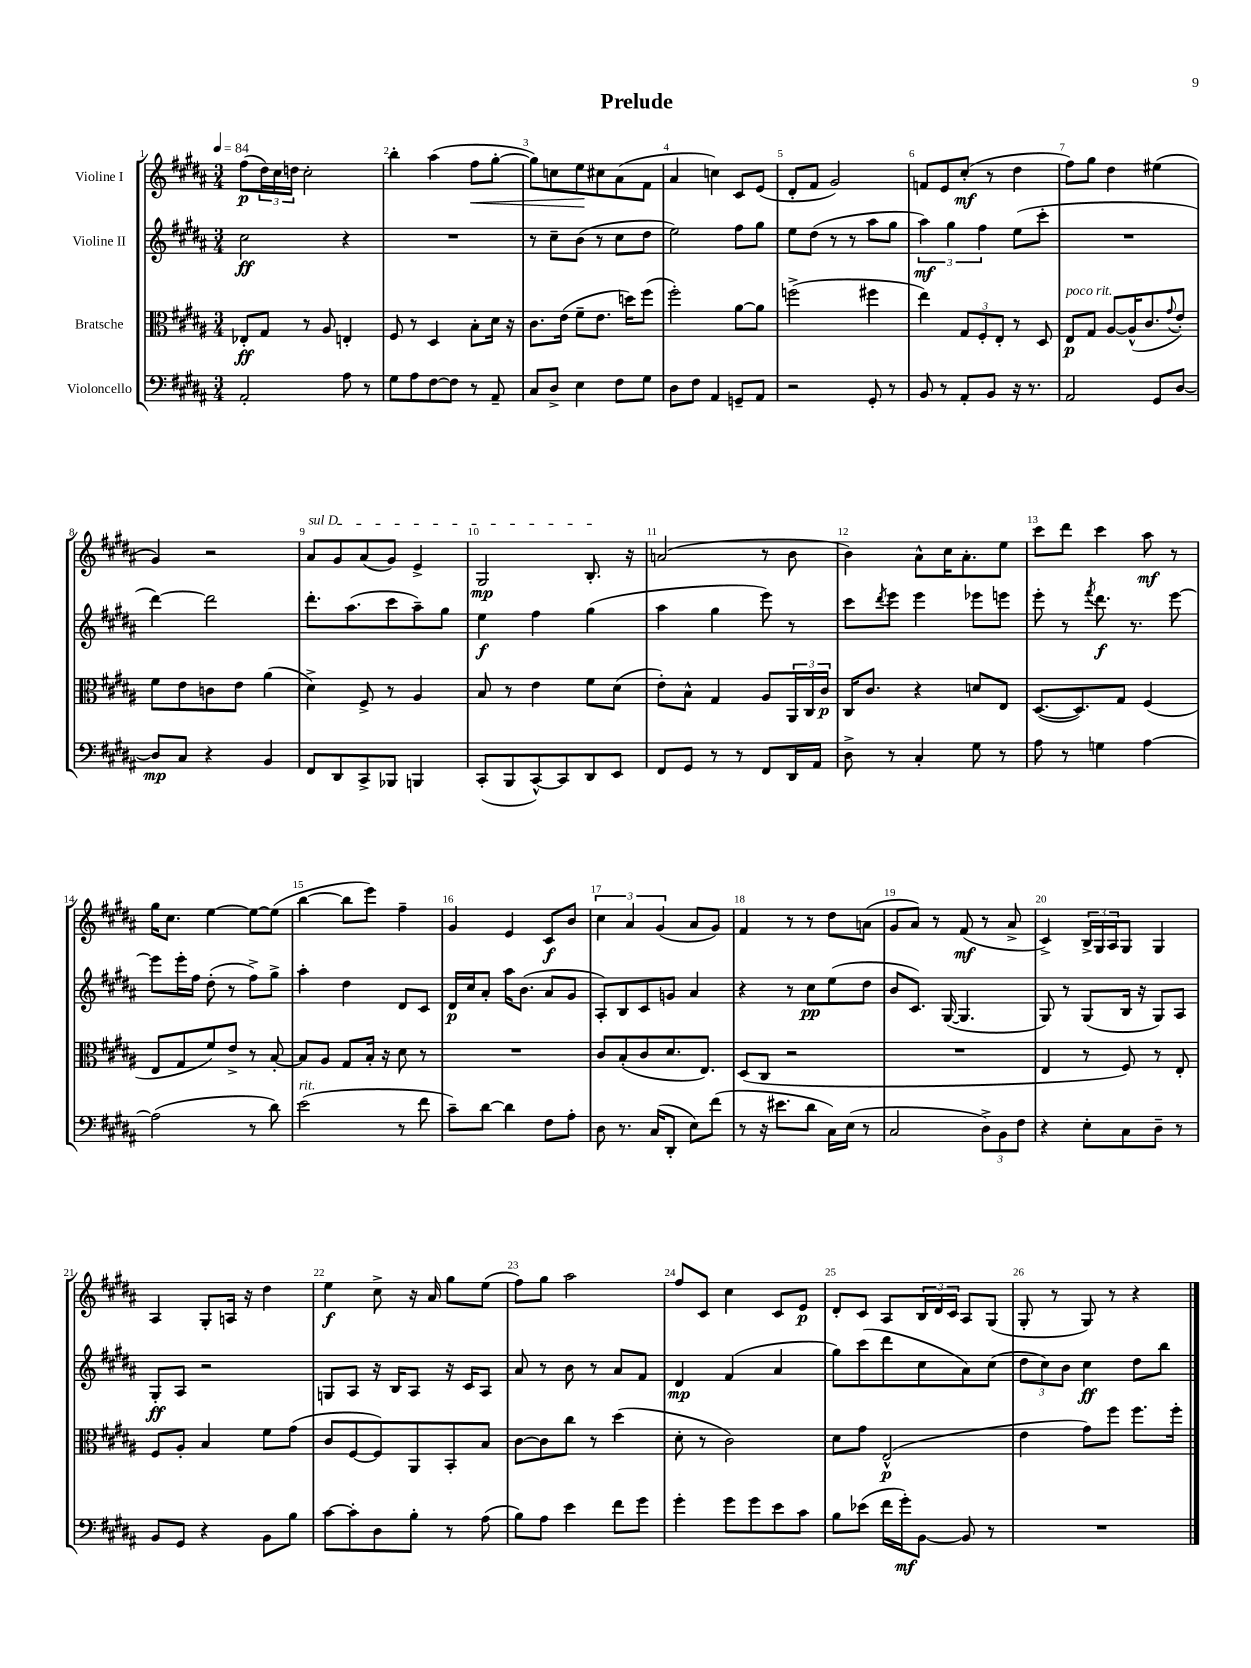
\header { title = "Prelude" }
<<
\new StaffGroup <<
\new Staff = "s0" \with { instrumentName = "Violine I" } {
    \clef treble \key b \major \numericTimeSignature \time 3/4 \tempo 4 = 84
    fis''8\p( \tuplet 3/2 { dis''16) cis''16 d''16 } cis''2-. |
    b''4-. ais''4( fis''8\< gis''8~-. |
    gis''8) c''8 e''8\! cis''8 ais'8( fis'8 |
    ais'4 c''4) cis'8 e'8( |
    dis'8-. fis'8 gis'2) |
    f'8 e'8 cis''8-.\mf( r8 dis''4 |
    fis''8) gis''8 dis''4 eis''4( |
    gis'4) r2 |
    \once \override TextSpanner.bound-details.left.text = \markup { \italic "sul D" } ais'8\startTextSpan gis'8 ais'8( gis'8) e'4-> |
    gis2\mp b8.-.\stopTextSpan r16 |
    a'2( r8 b'8 |
    b'4) ais'8-^ cis''16 ais'8.-. e''8 |
    cis'''8 dis'''8 cis'''4 ais''8\mf r8 |
    gis''16 cis''8. e''4~ e''8~ e''8( |
    b''4~ b''8 e'''8) fis''4-- |
    gis'4 e'4 cis'8\f b'8 |
    \tuplet 3/2 { cis''4 ais'4 gis'4( } ais'8 gis'8) |
    fis'4 r8 r8 dis''8 a'8( |
    gis'8 ais'8) r8 fis'8\mf( r8 ais'8-> |
    cis'4->) \tuplet 3/2 { b16-> gis16 ais16 } gis8 gis4 |
    ais4 gis8-. a16 r16 dis''4 |
    e''4\f cis''8-> r16 ais'16 gis''8 e''8( |
    fis''8) gis''8 ais''2 |
    fis''8 cis'8 cis''4 cis'8 e'8\p |
    dis'8-. cis'8 ais8 \tuplet 3/2 { b16 dis'16 cis'16 } ais8 gis8( |
    gis8-. r8 gis8) r8 r4 \bar "|." |
}
\new Staff = "s1" \with { instrumentName = "Violine II" } {
    \clef treble \key b \major \numericTimeSignature \time 3/4
    cis''2\ff r4 |
    R2. |
    r8 cis''8-- b'8( r8 cis''8 dis''8 |
    e''2) fis''8 gis''8 |
    e''8 dis''8( r8 r8 ais''8 gis''8 |
    \tuplet 3/2 { ais''4\mf) gis''4 fis''4 } e''8( cis'''8-. |
    R2. |
    dis'''4~) dis'''2 |
    dis'''8.-. ais''8.( cis'''8 ais''8--) gis''8 |
    e''4\f fis''4 gis''4( |
    ais''4 gis''4 e'''8) r8 |
    cis'''8 \acciaccatura { dis'''8 } e'''8 e'''4 ees'''8 e'''8 |
    e'''8-. r8 \acciaccatura { fis'''8 } dis'''8.\f r8. e'''8~ |
    e'''8 e'''16-. fis''16 dis''8-.( r8 fis''8->) gis''8-> |
    ais''4-. dis''4 dis'8 cis'8 |
    dis'16\p cis''16 ais'8-. ais''16 b'8.( ais'8 gis'8 |
    ais8-.) b8 cis'8 g'8 ais'4 |
    r4 r8 cis''8\pp e''8( dis''8 |
    b'8 cis'8.) gis16~( gis4. |
    gis8) r8 gis8( b16 r16 gis8) ais8 |
    gis8-.\ff ais8 r2 |
    g8 ais8 r16 b16 ais8 r16 cis'16 ais8 |
    ais'8 r8 b'8 r8 ais'8 fis'8 |
    dis'4\mp fis'4( ais'4 |
    gis''8) cis'''8( dis'''8 cis''8 ais'8) cis''8( |
    \tuplet 3/2 { dis''8 cis''8) b'8 } cis''4\ff dis''8 b''8 \bar "|." |
}
\new Staff = "s2" \with { instrumentName = "Bratsche" } {
    \clef alto \key b \major \numericTimeSignature \time 3/4
    ees8-.\ff gis8 r8 ais8 e4-. |
    fis8 r8 dis4 b8-. dis'16 r16 |
    cis'8. e'16( fis'8-- e'8. d''16) fis''8( |
    fis''2-.) ais'8~ ais'8 |
    f''2->( fis''4 |
    e''4) \tuplet 3/2 { gis8 fis8-. e8-. } r8 dis8 |
    e8\p^\markup { \italic "poco rit." } gis8 ais8~ ais16-^( cis'8. \appoggiatura { gis'8 } e'8-.) |
    fis'8 e'8 c'8 e'8 ais'4( |
    dis'4->) fis8-> r8 ais4 |
    b8 r8 e'4 fis'8 dis'8( |
    e'8-.) b8-^ gis4 ais8 \tuplet 3/2 { ais,16 cis16 cis'16\p } |
    cis16 cis'8. r4 d'8 e8 |
    dis8.~( dis8.) gis8 fis4( |
    e8 gis8 fis'8) e'8-> r8 b8~-. |
    b8 ais8 gis8 b16-. r16 dis'8 r8 |
    R2. |
    cis'8 b8-.( cis'8 dis'8. e8.) |
    dis8( cis8 r2 |
    R2. |
    e4 r8 fis8) r8 e8-. |
    fis8 ais8-. b4 fis'8 gis'8( |
    cis'8 fis8~ fis8) ais,8 b,8-. b8 |
    cis'8~ cis'8 cis''8 r8 dis''4( |
    dis'8-. r8 cis'2) |
    dis'8 gis'8 e2-^\p( |
    e'4 gis'8) fis''8 fis''8. fis''16-. \bar "|." |
}
\new Staff = "s3" \with { instrumentName = "Violoncello" } {
    \clef bass \key b \major \numericTimeSignature \time 3/4
    ais,2-. ais8 r8 |
    gis8 ais8 fis8~ fis8 r8 ais,8-- |
    cis8 dis8-> e4 fis8 gis8 |
    dis8 fis8 ais,4 g,8-- ais,8 |
    r2 gis,8-. r8 |
    b,8 r8 ais,8-. b,8 r16 r8. |
    ais,2 gis,8 dis8~ |
    dis8\mp cis8 r4 b,4 |
    fis,8 dis,8 cis,8-> bes,,8 b,,4 |
    cis,8-.( b,,8 cis,8~-^) cis,8 dis,8 e,8 |
    fis,8 gis,8 r8 r8 fis,8 dis,16 ais,16 |
    dis8-> r8 cis4-. gis8 r8 |
    ais8 r8 g4 ais4~ |
    ais2( r8 dis'8) |
    e'2^\markup { \italic "rit." }( r8 fis'8 |
    cis'8--) dis'8~ dis'4 fis8 ais8-. |
    dis8 r8. cis16( dis,8-. e8) fis'8( |
    r8 r16 eis'8. dis'8 cis16) e16( r8 |
    cis2 \tuplet 3/2 { dis8->) b,8 fis8 } |
    r4 e8-. cis8 dis8-- r8 |
    b,8 gis,8 r4 b,8 b8 |
    cis'8~ cis'8-. dis8 b8-. r8 ais8( |
    b8) ais8 e'4 fis'8 gis'8 |
    gis'4-. gis'8 gis'8 e'8 cis'8 |
    b8 ees'8( fis'16 gis'16-.\mf) b,8~ b,8 r8 |
    R2. \bar "|." |
}
>>
>>
\layout { \context { \Score \override BarNumber.break-visibility = ##(#f #t #t) barNumberVisibility = #all-bar-numbers-visible } }
